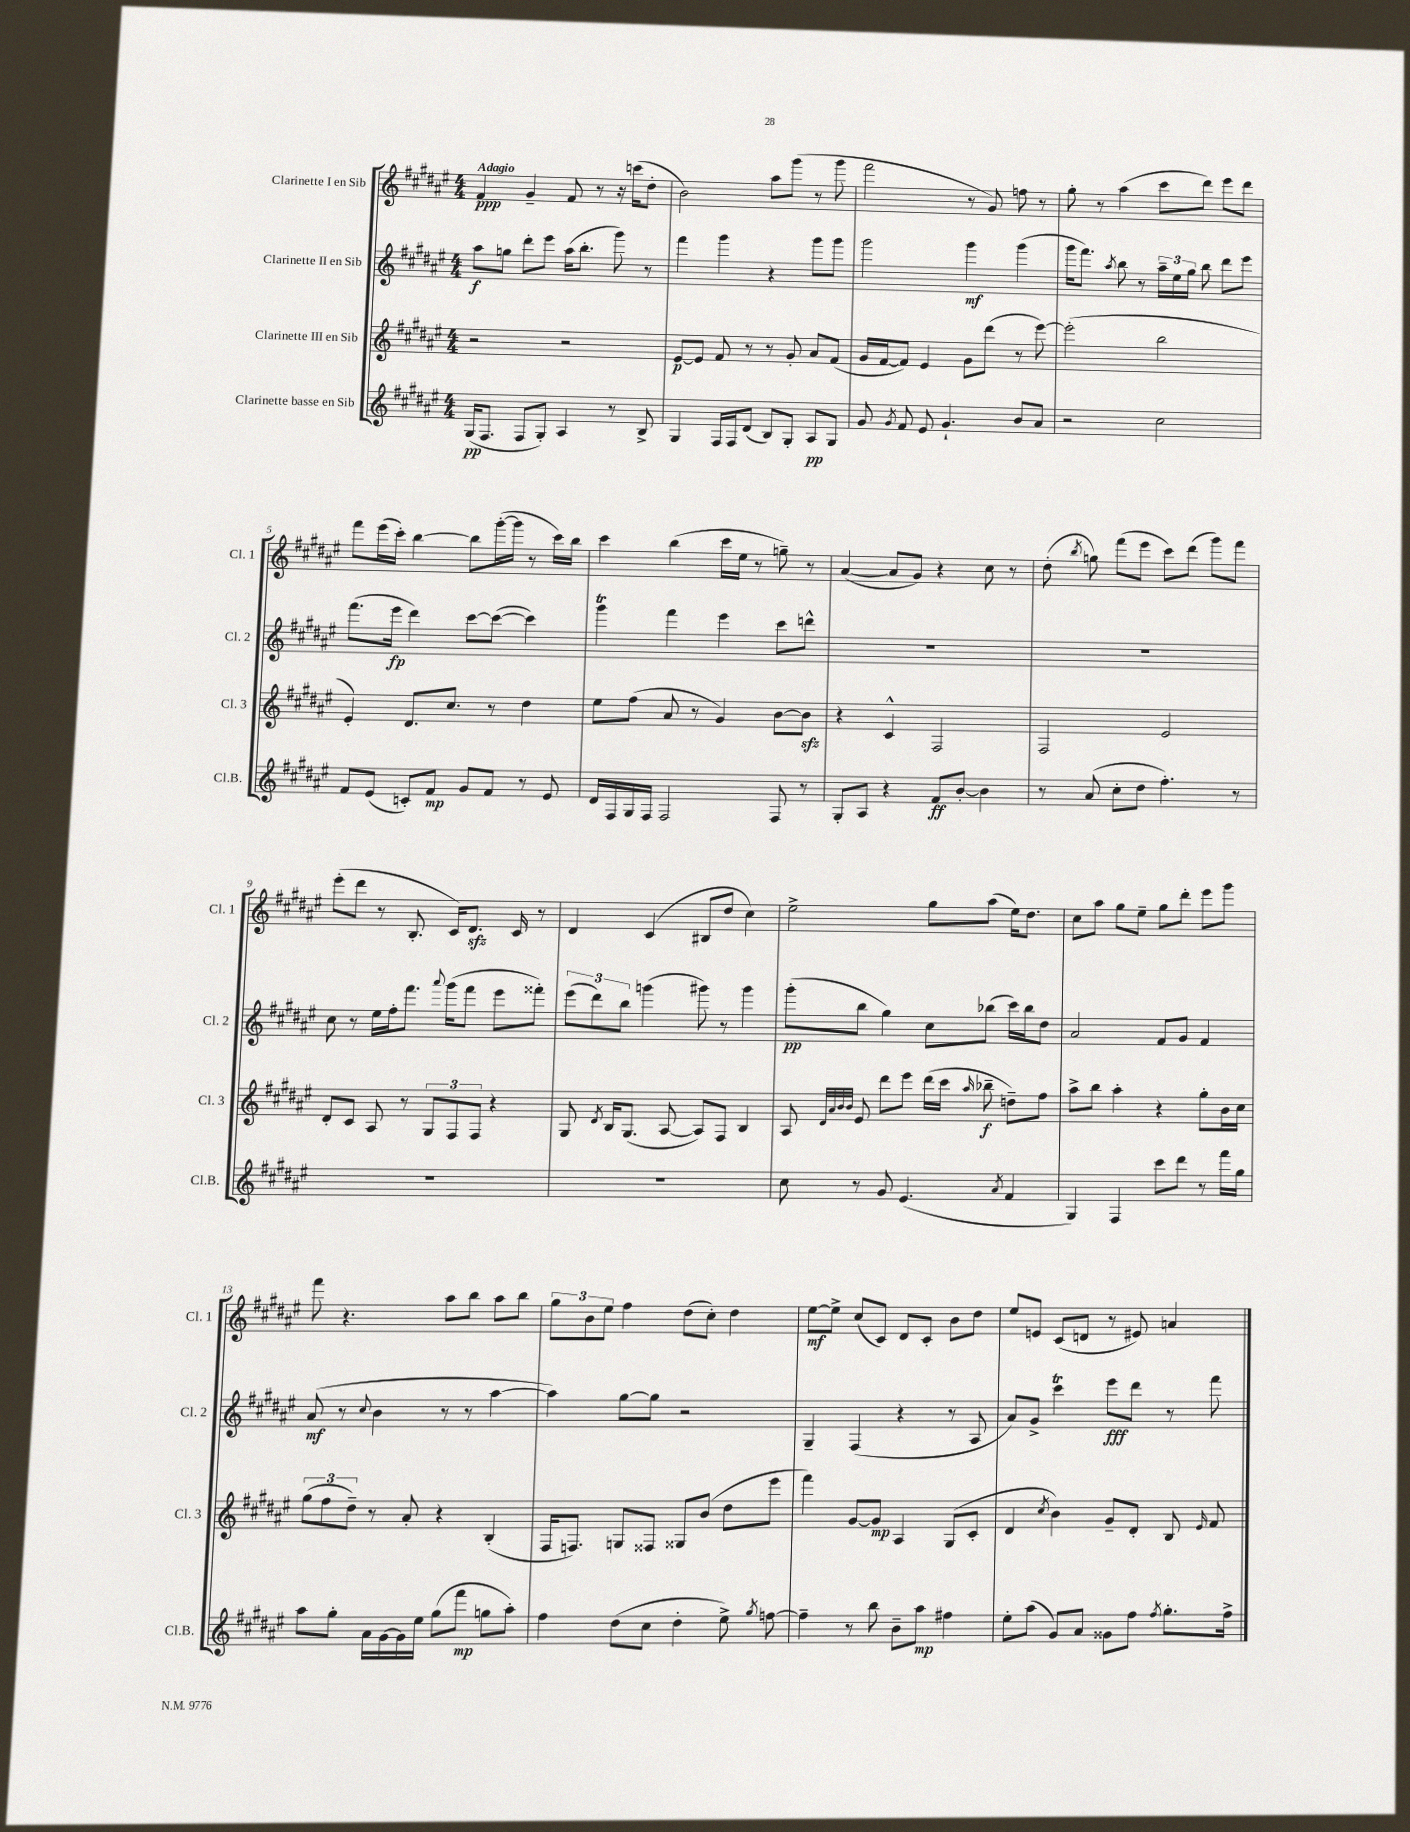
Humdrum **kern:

**kern	**dynam	**kern	**dynam	**kern	**dynam	**kern	**dynam
*part4	*part4	*part3	*part3	*part2	*part2	*part1	*part1
*staff4	*staff4	*staff3	*staff3	*staff2	*staff2	*staff1	*staff1
*I"Clarinette basse en Sib	*	*I"Clarinette III en Sib	*	*I"Clarinette II en Sib	*	*I"Clarinette I en Sib	*
*I'Cl.B.	*	*I'Cl. 3	*	*I'Cl. 2	*	*I'Cl. 1	*
*clefG2	*	*clefG2	*	*clefG2	*	*clefG2	*
*k[f#c#g#d#a#e#]	*	*k[f#c#g#d#a#e#]	*	*k[f#c#g#d#a#e#]	*	*k[f#c#g#d#a#e#]	*
*M4/4	*	*M4/4	*	*M4/4	*	*M4/4	*
=1	=1	=1	=1	=1	=1	=1	=1
!	!	!	!	!	!	!LO:TX:a:B:t=Adagio	!
(16G#/KL	pp	2r	.	8aa#\L	f	4f#/	ppp
8.F#/J	.	.	.	.	.	.	.
.	.	.	.	8ggn\J	.	.	.
8F#/L	.	.	.	8ddd#'\L	.	4g#~/	.
8G#'/J)	.	.	.	8eee#\J	.	.	.
4A#/	.	2r	.	(16aa#\KL	.	8f#/	.
.	.	.	.	8.bb'\J	.	.	.
.	.	.	.	.	.	8r	.
8r	.	.	.	8ggg#\)	.	16r	.
.	.	.	.	.	.	(16cccn\KL	.
8B^/	.	.	.	8r	.	8dd#'\J	.
=2	=2	=2	=2	=2	=2	=2	=2
4G#/	.	[8e#/L	p	4fff#\	.	2b\)	.
.	.	8e#/J]	.	.	.	.	.
16F#/LL	.	8f#/	.	4ggg#\	.	.	.
16F#/J	.	.	.	.	.	.	.
(8d#/J	.	8r	.	.	.	.	.
8B/L)	.	8r	.	4r	.	8aa#\L	.
8G#'/J	.	8g#'/	.	.	.	(8ggg#\J	.
8A#/L	pp	8a#/L	.	8ggg#\L	.	8r	.
8G#/J	.	(8f#/J	.	8ggg#\J	.	8ggg#\	.
=3	=3	=3	=3	=3	=3	=3	=3
8g#/	.	16g#/LL	.	2ggg#\	.	2fff#\	.
.	.	[16f#/J	.	.	.	.	.
8qg#/	.	.	.	.	.	.	.
8f#/	.	8f#/J])	.	.	.	.	.
8e#/	.	4e#/	.	.	.	.	.
4.g#`/	.	.	.	.	.	.	.
.	.	8g#\L	.	4ggg#\	mf	8r	.
.	.	(8ddd#\J	.	.	.	8g#/)	.
8b/L	.	8r	.	(4ggg#\	.	8ffn\	.
8a#/J	.	[8eee#\)	.	.	.	8r	.
=4	=4	=4	=4	=4	=4	=4	=4
2r	.	(2eee#'\]	.	16ggg#\KL	.	8gg#'\	.
.	.	.	.	8.fff#\J)	.	.	.
.	.	.	.	.	.	8r	.
.	.	.	.	8qaa#/	.	.	.
.	.	.	.	8bb\	.	(4aa#\	.
.	.	.	.	8r	.	.	.
2cc#\	.	2bb\	.	24aa#~\LL	.	8ccc#\L	.
.	.	.	.	24ee#\	.	.	.
.	.	.	.	24gg#\JJ	.	.	.
.	.	.	.	8bb\	.	8ddd#\J)	.
.	.	.	.	8ddd#\L	.	8eee#\L	.
.	.	.	.	8eee#\J	.	8ddd#\J	.
!!LO:LB:g=z
=5	=5	=5	=5	=5	=5	=5	=5
8f#/L	.	4e#'/)	.	(8.fff#\L	.	8fff#\L	.
(8e#/J	.	.	.	.	.	(16eee#\L	.
.	.	.	.	16eee#\Jk	fp	16ccc#'\JJ)	.
8cn'/L)	.	8.d#/L	.	4ddd#\)	.	[4bb\	.
8f#/J	mp	.	.	.	.	.	.
.	.	8.cc#/J	.	.	.	.	.
8g#/L	.	.	.	[8ccc#\L	.	8bb\L]	.
8f#/J	.	8r	.	(8ccc#\J_	.	([16ggg#'\L	.
.	.	.	.	.	.	16ggg#\JJ]	.
8r	.	4dd#\	.	4ccc#\])	.	8r	.
8e#/	.	.	.	.	.	16ccc#\LL)	.
.	.	.	.	.	.	16bb\JJ	.
=6	=6	=6	=6	=6	=6	=6	=6
16d#/LL	.	8ee#\L	.	4ggg#T\	.	4ccc#\	.
16F#/	.	.	.	.	.	.	.
16G#/	.	(8ff#\J	.	.	.	.	.
16F#/JJ	.	.	.	.	.	.	.
2F#/	.	8a#/	.	4fff#\	.	(4bb\	.
.	.	8r	.	.	.	.	.
.	.	4g#/)	.	4eee#\	.	16ccc#\LL	.
.	.	.	.	.	.	16ee#\JJ	.
.	.	.	.	.	.	8r	.
8F#/	.	[8b\L	.	8ccc#\L	.	8ggn~\)	.
8r	.	8bzz\J]	.	8dddn^^\J	.	8r	.
=7	=7	=7	=7	=7	=7	=7	=7
8G#'/L	.	4r	.	1r	.	([4a#/	.
8A#/J	.	.	.	.	.	.	.
4r	.	4c#^^/	.	.	.	8a#/L]	.
.	.	.	.	.	.	8g#/J)	.
8f#/L	ff	2F#/	.	.	.	4r	.
[8b'/J	.	.	.	.	.	.	.
4b\]	.	.	.	.	.	8cc#\	.
.	.	.	.	.	.	8r	.
=8	=8	=8	=8	=8	=8	=8	=8
8r	.	2F#/	.	1r	.	(8dd#'\	.
.	.	.	.	.	.	8qbb/	.
(8a#/	.	.	.	.	.	8ggn\)	.
8cc#'\L	.	.	.	.	.	(8fff#\L	.
8dd#\J	.	.	.	.	.	8eee#\J	.
4.ff#'\)	.	2e#/	.	.	.	8ccc#\L)	.
.	.	.	.	.	.	(8ddd#\J	.
.	.	.	.	.	.	8ggg#\L)	.
8r	.	.	.	.	.	8fff#\J	.
!!LO:LB:g=z
=9	=9	=9	=9	=9	=9	=9	=9
1r	.	8d#'/L	.	8cc#\	.	(8eee#'\L	.
.	.	8c#/J	.	8r	.	8ddd#\J	.
.	.	8A#/	.	16ee#\LL	.	8r	.
.	.	.	.	16ff#'\J	.	.	.
.	.	8r	.	8.fff#\J	.	8.B'/	.
.	.	12G#/L	.	.	.	.	.
.	.	.	.	8qqaaa#/	.	.	.
.	.	.	.	(16ggg#\KL	.	16c#/KL)	.
.	.	12F#/	.	.	.	.	.
.	.	.	.	8fff#\J	.	8.d#zz/J	.
.	.	12F#/J	.	.	.	.	.
.	.	4r	.	8eee#\L	.	.	.
.	.	.	.	.	.	16c#/	.
.	.	.	.	8fff##X'\J)	.	8r	.
=10	=10	=10	=10	=10	=10	=10	=10
1r	.	8G#/	.	(12eee#\L	.	4d#/	.
.	.	.	.	12ddd#\)	.	.	.
.	.	8qd#/	.	.	.	.	.
.	.	16B/KL	.	.	.	.	.
.	.	.	.	12bb\J	.	.	.
.	.	(8.G#/J	.	.	.	.	.
.	.	.	.	(4gggn\	.	(4c#/	.
.	.	[8A#/	.	.	.	.	.
.	.	8A#/L])	.	8ggg#X\)	.	8B#X/L	.
.	.	8F#/J	.	8r	.	8dd#/J	.
.	.	4B/	.	4ggg#\	.	4cc#\)	.
=11	=11	=11	=11	=11	=11	=11	=11
8cc#\	.	8A#/	.	(8ggg#'\L	pp	2ee#^\	.
.	.	32qqd#/LLL	.	.	.	.	.
.	.	32qqa#/	.	.	.	.	.
.	.	32qqb/	.	.	.	.	.
.	.	32qqb/JJJ	.	.	.	.	.
8r	.	8e#/	.	8bb\J	.	.	.
8g#/	.	8ddd#\L	.	4gg#\)	.	.	.
(4.e#/	.	8eee#\J	.	.	.	.	.
.	.	(16ddd#\LL	.	8cc#\L	.	8gg#\L	.
.	.	16ccc#\JJ	.	.	.	.	.
.	.	16qqaa#/	.	.	.	.	.
.	.	8bb-X~\	f	(8bb-X\J	.	(8aa#\J	.
8qa#/	.	.	.	.	.	.	.
4f#/	.	8ddn~\L)	.	16ccc#\LL)	.	16ee#\KL)	.
.	.	.	.	16bb-\J	.	8.dd#\J	.
.	.	8ff#\J	.	8dd#\J	.	.	.
=12	=12	=12	=12	=12	=12	=12	=12
4G#/)	.	8aa#^\L	.	2a#/	.	8cc#\L	.
.	.	8bb\J	.	.	.	8aa#\J	.
4F#/	.	4aa#'\	.	.	.	8gg#\L	.
.	.	.	.	.	.	8ee#~\J	.
8ccc#\L	.	4r	.	8f#/L	.	8gg#\L	.
8ddd#\J	.	.	.	8g#/J	.	8ddd#'\J	.
8r	.	8gg#'\L	.	4f#/	.	8eee#\L	.
16fff#\LL	.	16b\L	.	.	.	8ggg#\J	.
16gg#\JJ	.	16cc#\JJ	.	.	.	.	.
!!LO:LB:g=z
=13	=13	=13	=13	=13	=13	=13	=13
8aa#\L	.	(12gg#\L	.	(8a#/	mf	8fff#\	.
.	.	12ff#\	.	.	.	.	.
8gg#'\J	.	.	.	8r	.	4.r	.
.	.	12dd#~\J)	.	.	.	.	.
.	.	.	.	8qqcc#/	.	.	.
16a#\LL	.	8r	.	4b\	.	.	.
[16g#\	.	.	.	.	.	.	.
16g#\]	.	8a#'/	.	.	.	.	.
16ee#\JJ	.	.	.	.	.	.	.
(8gg#\L	.	4r	.	8r	.	8aa#\L	.
8fff#\J	mp	.	.	8r	.	8bb\J	.
8ggn\L	.	(4B'/	.	[4aa#\	.	8aa#\L	.
8aa#'\J)	.	.	.	.	.	8bb\J	.
=14	=14	=14	=14	=14	=14	=14	=14
4ff#\	.	16F#/KL	.	4aa#\])	.	12gg#\L	.
.	.	8.Fn/J)	.	.	.	.	.
.	.	.	.	.	.	12b\	.
.	.	.	.	.	.	12ee#\J	.
(8dd#\L	.	8Gn/L	.	[8gg#\L	.	4ff#\	.
8cc#\J	.	8F##X/J	.	8gg#\J]	.	.	.
4dd#'\	.	8G##X/L	.	2r	.	(8dd#\L	.
.	.	(8b/J	.	.	.	8cc#'\J)	.
8ee#^\)	.	8dd#\L	.	.	.	4dd#\	.
8qgg#/	.	.	.	.	.	.	.
[8ffn\	.	8eee#\J	.	.	.	.	.
=15	=15	=15	=15	=15	=15	=15	=15
4ff~\]	.	4fff#\)	.	4G#~/	.	[8ee#\L	mf
.	.	.	.	.	.	8ee#^\J]	.
8r	.	[8g#/L	.	(4F#/	.	(8cc#/L	.
8bb\	.	8g#/J]	mp	.	.	8c#/J)	.
8b~\L	.	4A#/	.	4r	.	8d#/L	.
8aa#\J	mp	.	.	.	.	8c#'/J	.
4ff#X\	.	(8G#/L	.	8r	.	8b\L	.
.	.	8c#'/J	.	8A#/	.	8dd#\J	.
=16	=16	=16	=16	=16	=16	=16	=16
8ee#'\L	.	4d#/	.	8a#/L)	.	8ee#/L	.
(8aa#\J	.	.	.	8g#^/J	.	8en/J	.
.	.	8qcc#/	.	.	.	.	.
8g#/L)	.	4b\)	.	4ccc#T\	.	(8c#/L	.
8a#/J	.	.	.	.	.	8dn/J	.
8g##X\L	.	8g#~/L	.	8eee#\L	fff	8r	.
8ff#\J	.	8d#'/J	.	8ddd#\J	.	8e#X/)	.
8qff#/	.	.	.	.	.	.	.
8.gg#'\L	.	8B/	.	8r	.	4an/	.
.	.	16qqe#/	.	.	.	.	.
.	.	8f#/	.	8fff#\	.	.	.
16ff#^\Jk	.	.	.	.	.	.	.
==	==	==	==	==	==	==	==
*-	*-	*-	*-	*-	*-	*-	*-
